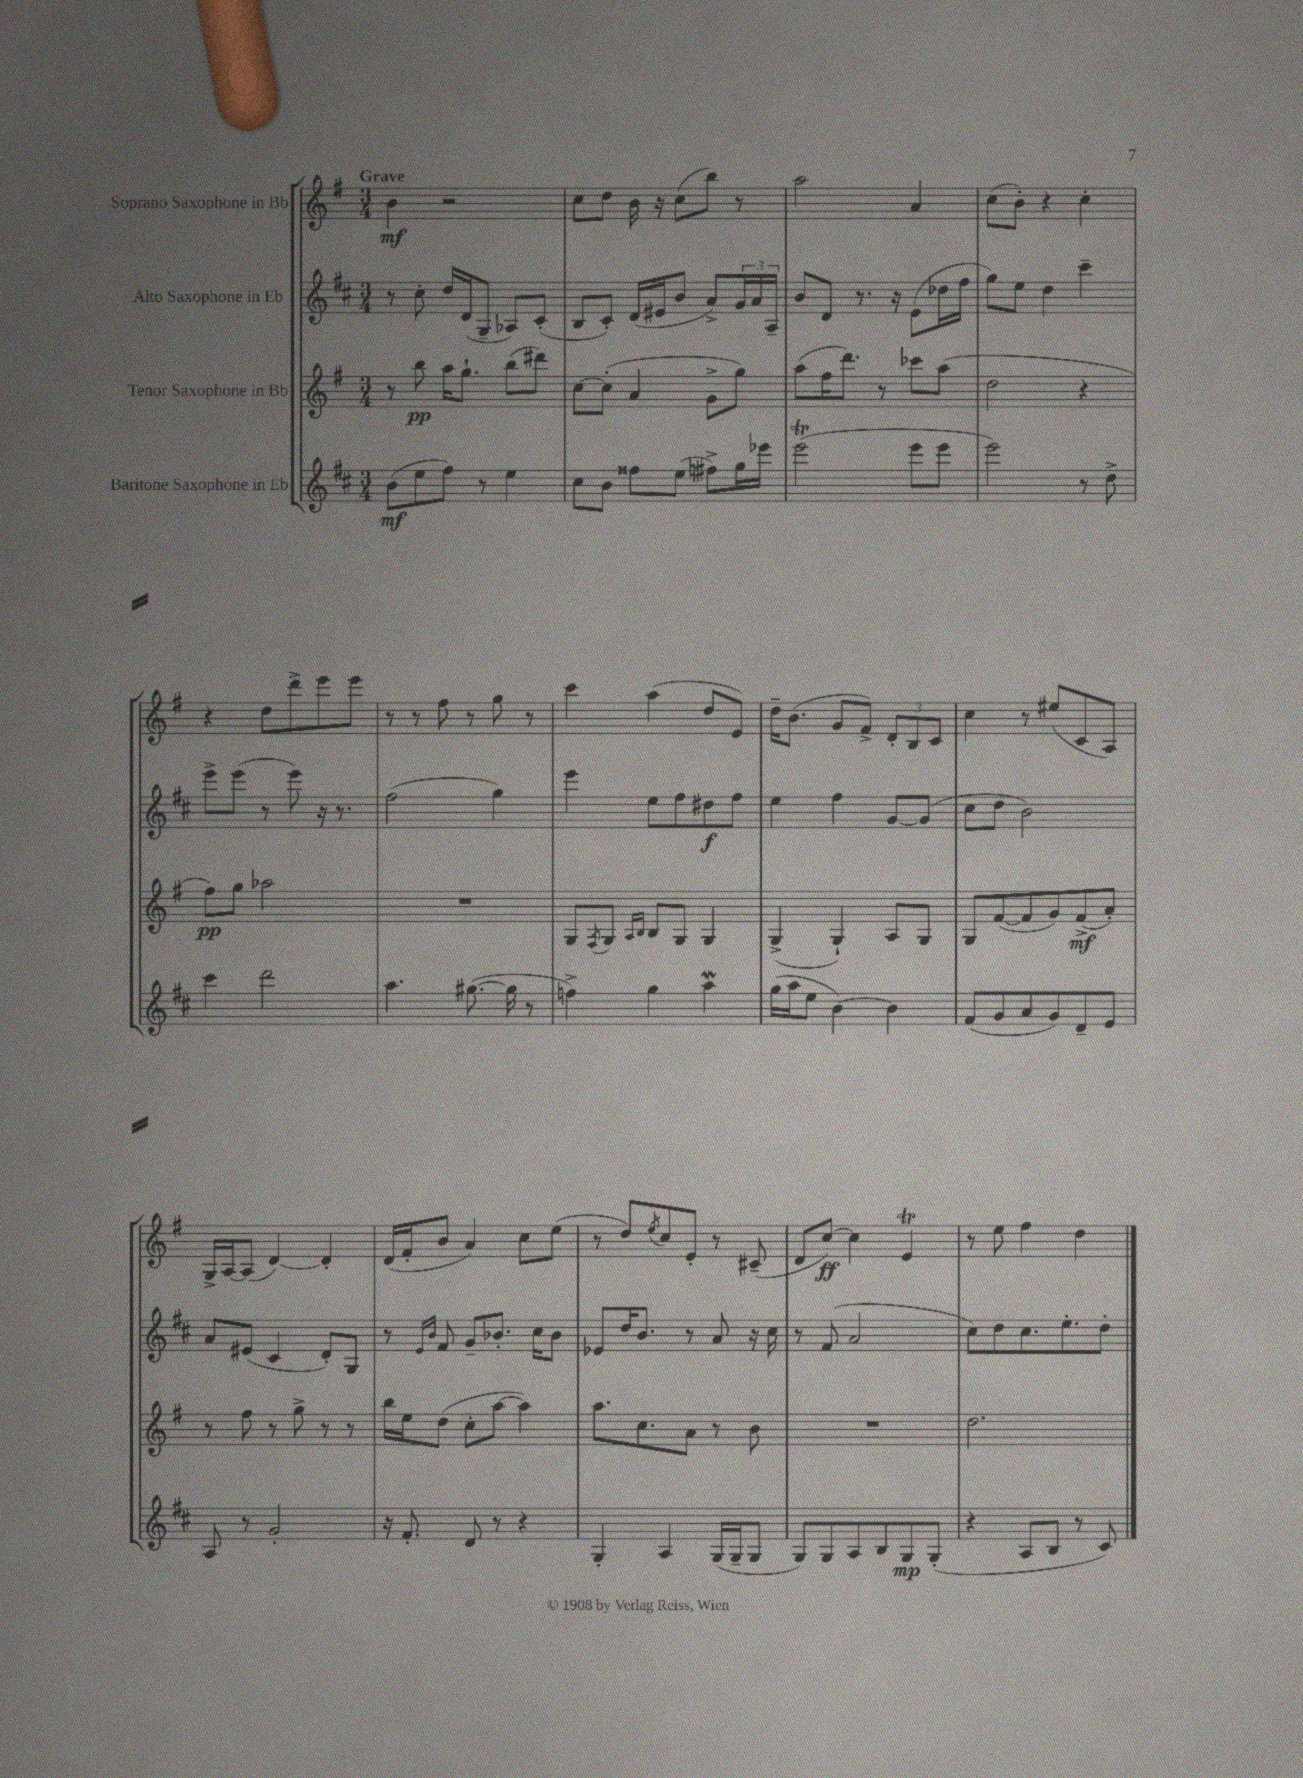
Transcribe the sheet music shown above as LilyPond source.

<<
\new StaffGroup <<
\new Staff = "s0" \with { instrumentName = "Soprano Saxophone in Bb" } {
    \clef treble \key g \major \numericTimeSignature \time 3/4 \tempo "Grave"
    b'4\mf r2 |
    c''8 d''8 b'16 r16 c''8( b''8) r8 |
    a''2 a'4 |
    c''8( b'8-.) r4 c''4-. |
    r4 d''8 d'''8-> e'''8 e'''8 |
    r8 r8 fis''8 r8 g''8 r8 |
    c'''4 a''4( d''8 e'8) |
    d''16-- b'8.( g'8 fis'8->) \tuplet 3/2 { d'8-. b8 c'8 } |
    c''4 r8 eis''8( c'8 a8) |
    g16-> a16~ a8( d'4~) d'4-. |
    d'16( fis'16-. b'8 a'4) c''8 e''8( |
    r8 d''8) \acciaccatura { e''8 } c''8 e'8-. r8 cis'8--( |
    d'8 c''8~\ff) c''4 e'4\trill |
    r8 e''8 fis''4 d''4 \bar "|." |
}
\new Staff = "s1" \with { instrumentName = "Alto Saxophone in Eb" } {
    \clef treble \key d \major \numericTimeSignature \time 3/4
    r8 cis''8-. d''16 d'16( g8-- aes8) cis'8-.( |
    b8 cis'8-.) d'16( eis'16 b'8 a'8->) \tuplet 3/2 { g'16 a'16 a16-- } |
    b'8 d'8 r8. r16 e'8( des''16 fis''16 |
    g''8) e''8 d''4 cis'''4-- |
    e'''8-> e'''8( r8 e'''8) r16 r8. |
    fis''2( g''4) |
    e'''4 e''8 fis''8 dis''8\f fis''8 |
    e''4 fis''4 g'8~ g'8( |
    cis''8 d''8 b'2) |
    a'8 eis'8( cis'4 d'8-.) g8 |
    r8 \grace { e'16 b'16 } fis'8 g'8-- bes'8.-. cis''16 bes'8 |
    ees'8 d''16 b'8. r8 a'8 r16 cis''16 |
    r8 fis'8( a'2 |
    cis''8) d''8 cis''8. e''8.-. d''8-. \bar "|." |
}
\new Staff = "s2" \with { instrumentName = "Tenor Saxophone in Bb" } {
    \clef treble \key g \major \numericTimeSignature \time 3/4
    r8 b''8\pp a''16 g''8.-! b''8( dis'''8) |
    c''8~ c''8-.( a'4 g'8-> g''8) |
    a''8( fis''16 d'''8.) r8 ces'''8 a''8( |
    d''2 r4 |
    fis''8\pp) g''8 aes''2 |
    R2. |
    g8 \acciaccatura { fis8 } g8 \grace { a16 b16 } b8 g8 g4 |
    g4->( g4-!) a8 g8 |
    g8 fis'8~( fis'8 g'8) fis'8->\mf( a'8-.) |
    r8 fis''8 r8 g''8-> r8 r8 |
    b''16 e''16 d''8( c''8-. a''8~ a''4) |
    a''8. c''8. a'8 r8 b'8 |
    R2. |
    d''2. \bar "|." |
}
\new Staff = "s3" \with { instrumentName = "Baritone Saxophone in Eb" } {
    \clef treble \key d \major \numericTimeSignature \time 3/4
    b'8\mf( e''8 fis''8) r8 e''4 |
    cis''8 b'8 fisis''8 e''8( fis''8->) g''16 ees'''16 |
    e'''2\trill( e'''8 e'''8 |
    e'''2) r8 d''8-> |
    cis'''4 d'''2 |
    a''4. gis''8.~( gis''16 r8 |
    f''4->) g''4 a''4\mordent |
    g''16( a''16 e''8 b'4~) b'4 |
    fis'8( g'8 a'8 g'8) d'8-- e'8 |
    a8 r8 g'2-. |
    r16 fis'8.-. d'8 r8 r4 |
    g4-. a4 g16( g16-- g8 |
    g8) g8 a8 b8 g8\mp g8-.( |
    r4 a8 b8 r8 cis'8) \bar "|." |
}
>>
>>
\layout { \context { \Score \remove "Bar_number_engraver" } }
